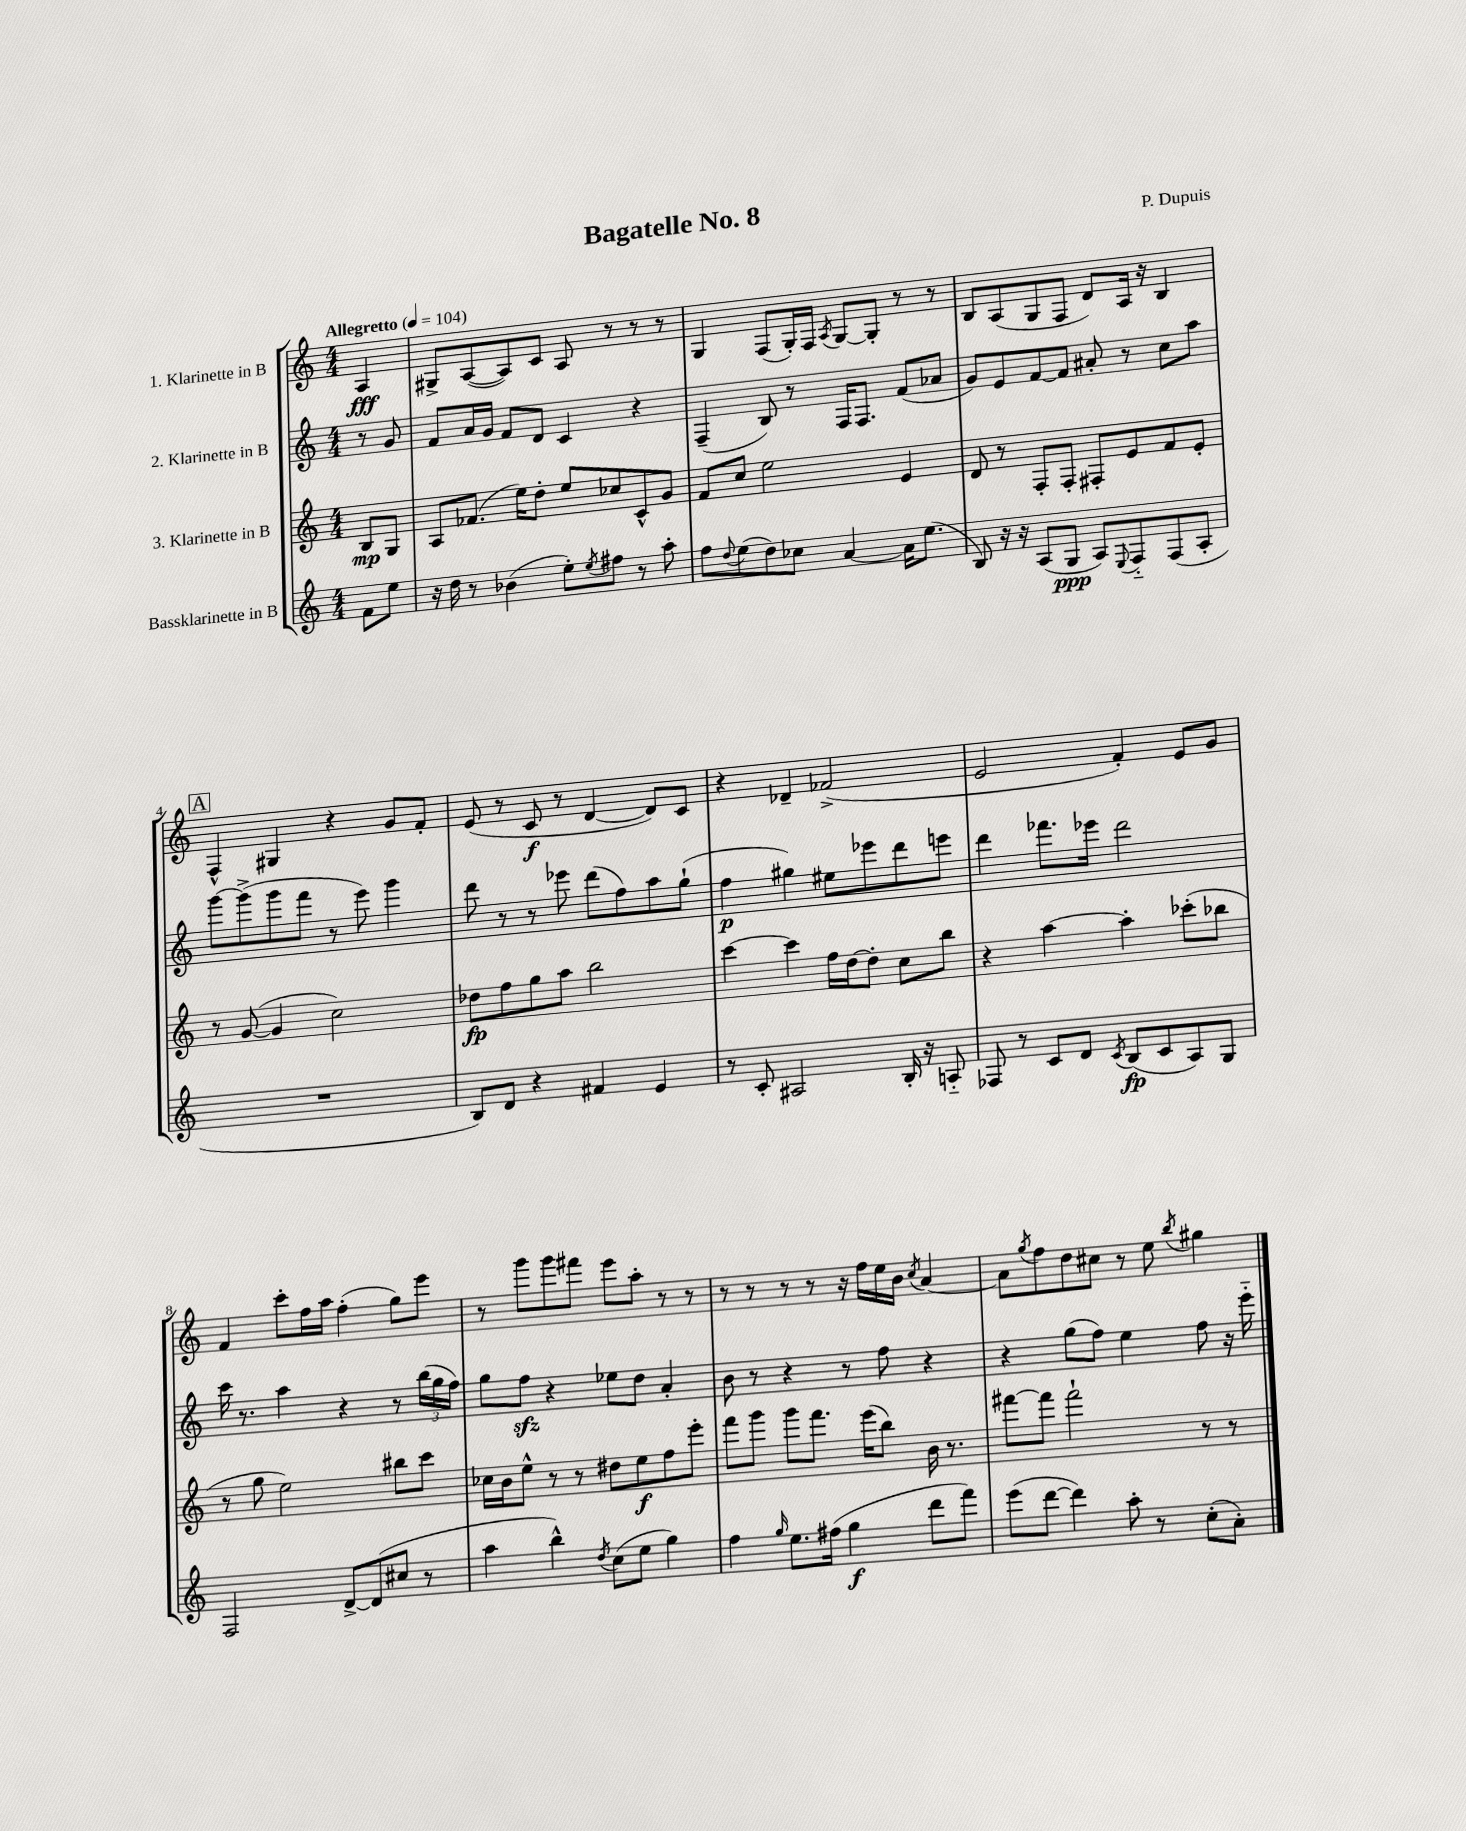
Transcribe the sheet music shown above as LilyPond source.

\header { title = "Bagatelle No. 8" composer = "P. Dupuis" }
<<
\new StaffGroup <<
\new Staff = "s0" \with { instrumentName = "1. Klarinette in B" } {
    \clef treble \key c \major \numericTimeSignature \time 4/4 \partial 4 \tempo "Allegretto" 4 = 104
    a4\fff |
    gis8-> a8~( a8) c'8 a8 r8 r8 r8 |
    g4 f8( g16-.) f16 \acciaccatura { a8 } g8~ g8-. r8 r8 |
    b8 a8( g8 f8 d'8) a16 r16 b4 |
    \mark \markup { \box "A" } f4-^ gis4 r4 g'8 f'8-. |
    e'8( r8 c'8\f r8 d'4~ d'8) c'8 |
    r4 des'4-- fes'2->( |
    e'2 f'4-.) e'8 g'8 |
    f'4 c'''8-. f''16 a''16 f''4-.( g''8) e'''8 |
    r8 g'''8 g'''8 fis'''8 e'''8 a''8-. r8 r8 |
    r8 r8 r8 r8 r16 f''16 e''16 b'16 \acciaccatura { c''8 } a'4~ |
    a'8 \acciaccatura { g''8 } f''8 d''8 cis''8 r8 e''8 \acciaccatura { b''8 } gis''4 \bar "|." |
}
\new Staff = "s1" \with { instrumentName = "2. Klarinette in B" } {
    \clef treble \key c \major \numericTimeSignature \time 4/4 \partial 4
    r8 g'8 |
    f'8 a'16 g'16 f'8 d'8 c'4 r4 |
    f4--( b8) r8 f16 f8. f'8( aes'8 |
    g'8) e'8 f'8~ f'8 ais'8-. r8 c''8 a''8 |
    \mark \markup { \box "A" } g'''8~ g'''8->( g'''8 f'''8 r8 e'''8) g'''4 |
    d'''8 r8 r8 ees'''8 d'''8( f''8) a''8 g''8-!( |
    f''4\p gis''4) eis''8 ees'''8 d'''8 e'''8 |
    d'''4 fes'''8. ees'''16 d'''2 |
    c'''16 r8. a''4 r4 r8 \tuplet 3/2 { b''16( g''16 f''16) } |
    g''8 f''8\sfz r4 ees''8 d''8 a'4-. |
    b'8 r8 r4 r8 f''8 r4 |
    r4 g''8( f''8) e''4 f''8 r16 e'''16-_ \bar "|." |
}
\new Staff = "s2" \with { instrumentName = "3. Klarinette in B" } {
    \clef treble \key c \major \numericTimeSignature \time 4/4 \partial 4
    b8\mp g8 |
    a8 fes'8.( e''16) d''8-. e''8 ces''8 c'8-^ g'8 |
    f'8 c''8 e''2 e'4 |
    d'8 r8 f8-. f8-. fis8-. e'8 f'8 e'8-. |
    \mark \markup { \box "A" } r8 g'8~( g'4 c''2) |
    des''8\fp f''8 g''8 a''8 b''2 |
    c'''4~ c'''4 f''16 d''16~ d''8-. c''8 b''8 |
    r4 a''4~ a''4-. ces'''8-.( bes''8 |
    r8 g''8 e''2) bis''8 c'''8 |
    ces''16 b'16 e''8-^ r8 r8 dis''8 e''8\f f''8 e'''8-. |
    f'''8 g'''8 g'''8 f'''8. e'''16( b''8) b'16 r8. |
    fis'''8~ fis'''8 fis'''2-! r8 r8 \bar "|." |
}
\new Staff = "s3" \with { instrumentName = "Bassklarinette in B" } {
    \clef treble \key c \major \numericTimeSignature \time 4/4 \partial 4
    f'8 e''8 |
    r16 d''16 r8 bes'4( e''8-.) \acciaccatura { e''8 } fis''8 r8 a''8-. |
    f''8 \appoggiatura { d''8 } e''8( d''8) ces''8 a'4~ a'16 e''8.( |
    b8) r16 r16 a8( g8\ppp a8) \appoggiatura { e8 } f8-_ f8( a8-. |
    \mark \markup { \box "A" } R1 |
    b8) d'8 r4 fis'4 e'4 |
    r8 c'8-. ais2 b16-. r16 a8-_ |
    fes8 r8 c'8 d'8 \acciaccatura { c'8 } b8\fp( c'8 a8) g8 |
    f2 d'8~-> d'8( cis''8 r8 |
    a''4 b''4-^) \acciaccatura { d''8 } c''8( e''8 g''4) |
    f''4 \grace { g''16 } e''8. fis''16( g''4\f d'''8 f'''8) |
    e'''8( d'''8~ d'''4) a''8-. r8 c''8-.( a'8-.) \bar "|." |
}
>>
>>
